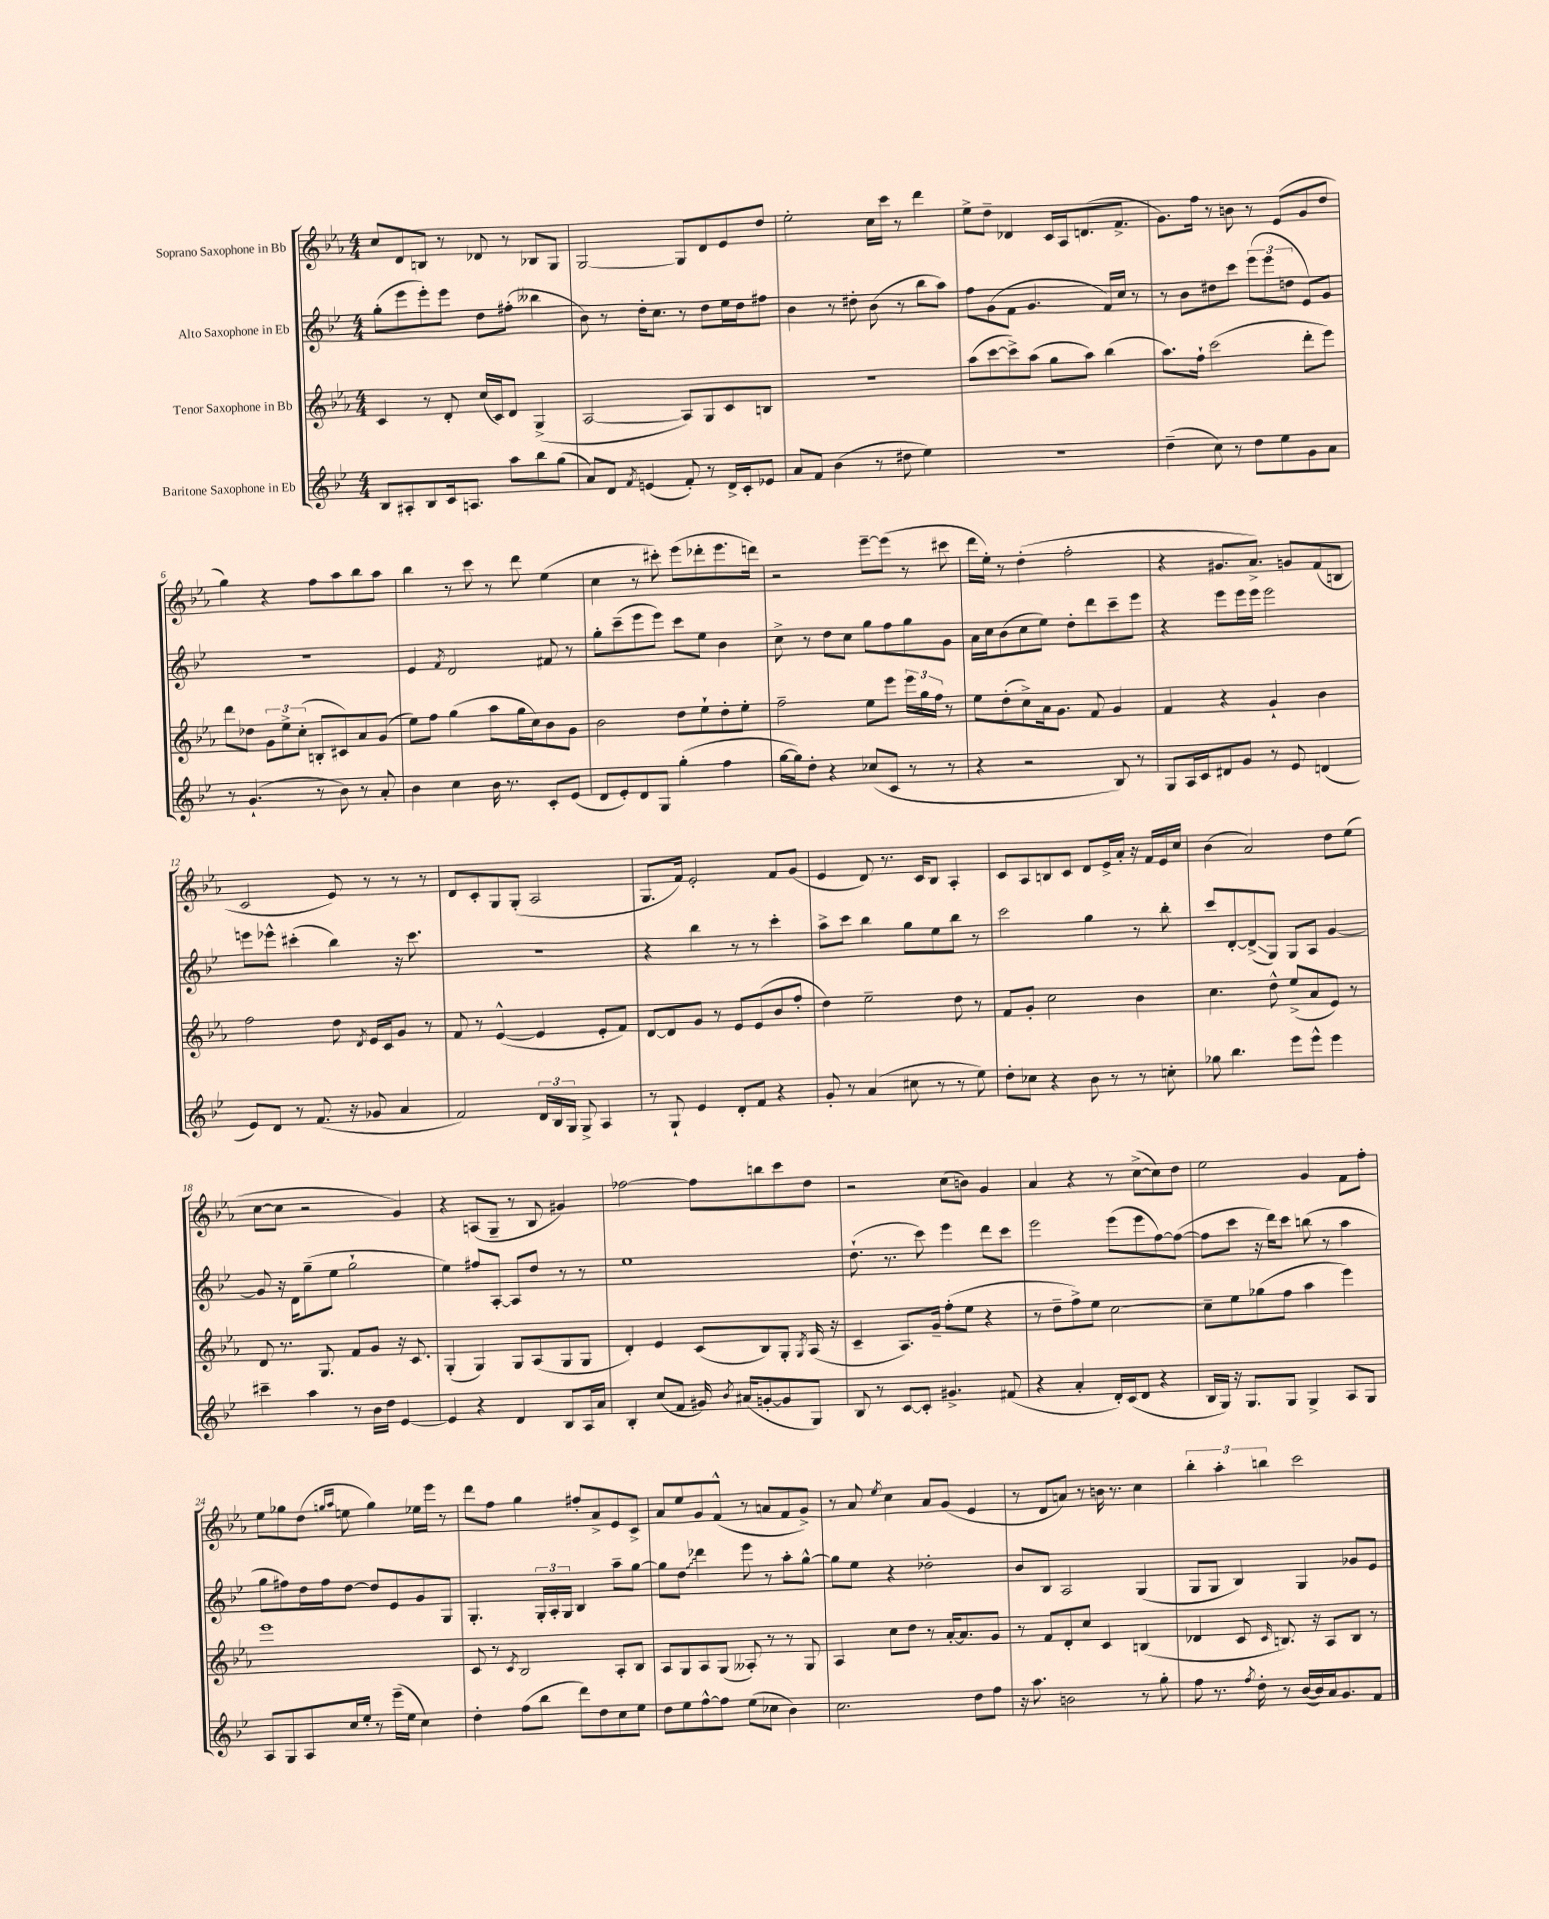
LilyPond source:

<<
\new StaffGroup <<
\new Staff = "s0" \with { instrumentName = "Soprano Saxophone in Bb" } {
    \clef treble \key ees \major \numericTimeSignature \time 4/4
    \autoBeamOff c''8[ d'8 b8] r8 des'8 r8 bes8[ g8] |
    g2~ g8[ d'8 ees'8 d''8] |
    ees''2-. c''16[ c'''16] r8 d'''4 |
    ees''8[-> d''8]-- des'4 c'16[ aes16 d'8.( f'8.]-> |
    g'8.[) f''16] r8 b'8 r8 ees'8[( g'8 d''8] |
    g''4) r4 f''8[ aes''8 bes''8 aes''8] |
    bes''4 r8 c'''8 r8 d'''8 ees''4( |
    c''4 r8 cis'''8-.) ees'''8[( des'''8-. ees'''8. d'''16]) |
    r2 ees'''8[~-- ees'''8]( r8 cis'''8 |
    d'''16[ ees''16]-.) r8 d''4-.( f''2-. |
    r4 gis'8.[ aes'8.]->) g'8[ f'8( b8] |
    c'2 ees'8) r8 r8 r8 |
    d'8[ c'8-. g8 g8]-.( aes2 |
    g8.[ f'16]) ees'2-. f'8[ g'8]( |
    ees'4 d'8) r8. c'16[ bes8] aes4-. |
    c'8[ aes8 b8 c'8] d'8[ ees'16-> aes'16]-. r16 f'16[ ees'16 c''16] |
    bes'4( aes'2) d''8[ ees''8]( |
    c''8[~ c''8] r2 g'4) |
    r4 a8[( g8]-- r8 bes8 gis'4) |
    fes''2~ fes''8[ b''8 c'''8 d''8] |
    r2 c''8[( b'8]) g'4 |
    aes'4 r4 r8 c''8[~->( c''8) d''8] |
    ees''2 g'4 f'8[ f''8]-. |
    ees''8[ ges''8 d''8]( \grace { g''16[ aes''16] } e''8 g''4) ees''16[ ees'''16] r8 |
    d'''8[ f''8] g''4 fis''8[-. aes'8-> ees'8 c'8]-> |
    aes'8[ ees''8 g'8 f'8]-^( r8 a'8[ f'8 g'8]->) |
    r8 aes'8 \acciaccatura { ees''8 } c''4 aes'8[ g'8]( ees'4 |
    r8 d'8[ a'8]) r8 b'16 r8. c''4 |
    \tuplet 3/2 { bes''4-. aes''4-. b''4 } c'''2 \bar "|." |
}
\new Staff = "s1" \with { instrumentName = "Alto Saxophone in Eb" } {
    \clef treble \key bes \major \numericTimeSignature \time 4/4
    \autoBeamOff g''8[-.( ees'''8 ees'''8-.) ees'''8] d''8[ fis''8]-.( beses''4 |
    bes'8) r8 d''16[-. c''8.] r8 d''8[ ees''16 d''16 fis''8] |
    bes'4 r8 dis''8-. bes'8( r8 bes''8[ a''8]) |
    f''8[ g'8( f'8] g'4. f'16[) c''16] r8 |
    r8 bes'8[ dis''8 c'''8] \tuplet 3/2 { ees'''8[( ees'''8 d''8] } ees'8[) g'8] |
    R1 |
    ees'4 \acciaccatura { f'8 } d'2 fis'8 r8 |
    g''8[-. c'''8--( ees'''8 ees'''8]) c'''8[ ees''8] bes'4 |
    c''8-> r8 d''8[ c''8] g''8[ f''8 g''8 g'8] |
    a'16[ c''16 bes'8( c''8 ees''8]) d''8[-. d'''8 c'''8-- ees'''8] |
    r4 ees'''8[ ees'''16 ees'''16] ees'''2 |
    e'''8[ ees'''8]-^ cis'''4-.( bes''4) r16 cis'''8. |
    R1 |
    r4 bes''4 r8 r8 c'''4-. |
    a''8[-> c'''8] bes''4 g''8[ ees''8 bes''8] r8 |
    c'''2 g''4 r8 bes''8-. |
    c'''8[ d'8~-. d'8->\glissando( g8]) g8[ a8] g'4~ |
    g'8 r16 d'16[ g''8--( ees''8] g''2-! |
    ees''4) fis''8[ a8]~-. a8[ d''8] r8 r8 |
    ees''1 |
    d''8.-!( r8. c'''8) ees'''4 d'''8[ c'''8] |
    ees'''2 ees'''8[( ees'''8 f''8~) f''8]~( |
    f''8[ c'''8] r16 d'''16[) c'''8] b''8( r8 a''4 |
    g''8[ fis''8) d''16 fis''16 d''8]~ d''8[ ees'8 g'8 g8] |
    g4.-. \tuplet 3/2 { g16[-. a16-. g16] } bes4 a''8[-- g''8]~ |
    g''8[ \once \override Glissando.style = #'zigzag d''8]\glissando des'''4 ees'''8 r8 a''8[-. g''8]~-^ |
    g''8[ ees''8] r4 des''2-. |
    bes'8[ bes8] a2 g4( |
    g8[ g8] bes4) g4 ges'8[ ees'8] \bar "|." |
}
\new Staff = "s2" \with { instrumentName = "Tenor Saxophone in Bb" } {
    \clef treble \key ees \major \numericTimeSignature \time 4/4
    \autoBeamOff c'4 r8 d'8-. c''16[( c'16) d'8] g4->( |
    aes2~ aes8[) g8 c'8 b8] |
    R1 |
    aes''8[( c'''8~ c'''8->) aes''8]( g''8[ aes''8]) bes''4( |
    aes''8.[) f''16]-! c'''2( d'''8[-. ees'''8]) |
    d'''8[ des''8] \tuplet 3/2 { g'8[ ees''8-> c''8]-.( } b8[-. cis'8) aes'8 g'8]( |
    ees''8[) f''8] g''4( aes''8[ g''16 c''16) bes'8 g'8] |
    bes'2 d''8[ ees''8-! d''8-. ees''8]-. |
    f''2-- ees''8[ ees'''8] \tuplet 3/2 { ees'''16[ g''16 f''16] } r8 |
    ees''8[ d''8-.( c''8->) aes'16 g'8.] f'8 g'4 |
    f'4 r4 g'4-! bes'4 |
    f''2 d''8 \acciaccatura { d'8 } ees'16[ c'16 g'8] r8 |
    f'8 r8 ees'4~-^( ees'4 ees'8[-. f'8]) |
    d'8[~ d'8 g'8] r8 ees'8[ ees'8( bes'8 f''8]-. |
    d''4) ees''2-- d''8 r8 |
    f'8[ g'8]-. c''2 bes'4 |
    c''4. d''8-^ ees''8[->( aes'8 ees'8]) r8 |
    d'8 r8. g8. f'8[ g'8] r16 c'8. |
    g4-.( g4) g8[ aes8( g8 g8] |
    d'4-.) ees'4 c'8[( bes8) g8]-. \acciaccatura { g8 } aes16( r16 |
    c'4-- aes8.[) g'16]-- f''8[-.( ees''8] r4 |
    r8 d''8[-- f''8->) ees''8] c''2~ |
    c''8[-- ees''8 ges''8( f''8] aes''4 ees'''4) |
    ees'''1 |
    c'8 r8 \acciaccatura { c'8 } bes2 aes8[-. bes8] |
    aes8[ g8 aes8 g8]( aeses8-.) r8 r8 g8 |
    aes4 c''8[ d''8] r8 aes'16[~-. aes'8. g'8] |
    r8 f'8[ d'8-. c''8] c'4 b4( |
    des'4 c'8 \grace { c'16 } b8.) r16 aes8[ b8] r8 \bar "|." |
}
\new Staff = "s3" \with { instrumentName = "Baritone Saxophone in Eb" } {
    \clef treble \key bes \major \numericTimeSignature \time 4/4
    \autoBeamOff bes8[ ais8-. bes8 c'16 a8.] a''8[ bes''8 g''8]( |
    a'8[) d'8] \acciaccatura { f'8 } e'4( f'8-.) r8 d'16[-> c'16-. ees'8] |
    a'8[ f'8] bes'4( r8 dis''8 ees''4) |
    R1 |
    d''4--( c''8) r8 d''8[ ees''8 g'8 a'8] |
    r8 g'4.-!( r8 bes'8) r8 a'8-. |
    bes'4 c''4 bes'16 r8. c'8[-. ees'8]( |
    d'8[ ees'8-.) d'8 g8] g''4-.( f''4 |
    g''16[~ g''16) d''8]-. r4 ces''8[( c'8] r8 r8 |
    r4 r2 bes8) r8 |
    g8[ a16 c'16 dis'8 g'8] r8 ees'8 d'4( |
    ees'8[) d'8] r8 f'8.( r16 ges'8 a'4 |
    f'2) \tuplet 3/2 { d'16[ bes16 g16] } g8-> a4 |
    r8 g8-! ees'4 d'8[-. f'8] r4 |
    g'8-. r8 a'4( cis''8 r8 r8 ees''8) |
    d''8[-. ces''8] r4 bes'8 r8 r8 c''8-. |
    ges''8 bes''4. ees'''8[ ees'''8]-^ ees'''4 |
    cis'''4-- a''4 r8 bes'16[ d''16] ees'4~ |
    ees'4 r4 d'4 bes8[ a16 a'16] |
    bes4-. c''8[( f'8] gis'16) \acciaccatura { bes'8 } ais'16[( g'8~-. g'8 g8]) |
    bes8 r8 c'8[~ c'8]-. gis'4.-> fis'8( |
    r4 a'4-. d'16[-.) c'16( d'8] r4 |
    bes16[ g16]) r16 g8.[ g8] g4-> a8[ g8] |
    a8[ g8 a8 c''16 ees''16]-. r8 ees'''16[--( ees''16] c''4) |
    d''4-. f''8[( bes''8] d'''8[) d''8 c''8 ees''8] |
    d''8[ ees''8 f''8~-^ f''8] ees''8[( ces''8] bes'4) |
    c''2. d''8[ f''8] |
    r16 a''8. b'2 r8 g''8-. |
    f''8 r8. \acciaccatura { f''8 } d''16-. r8 bes'16[~( bes'16) a'16 g'8. f'8] \bar "|." |
}
>>
>>
